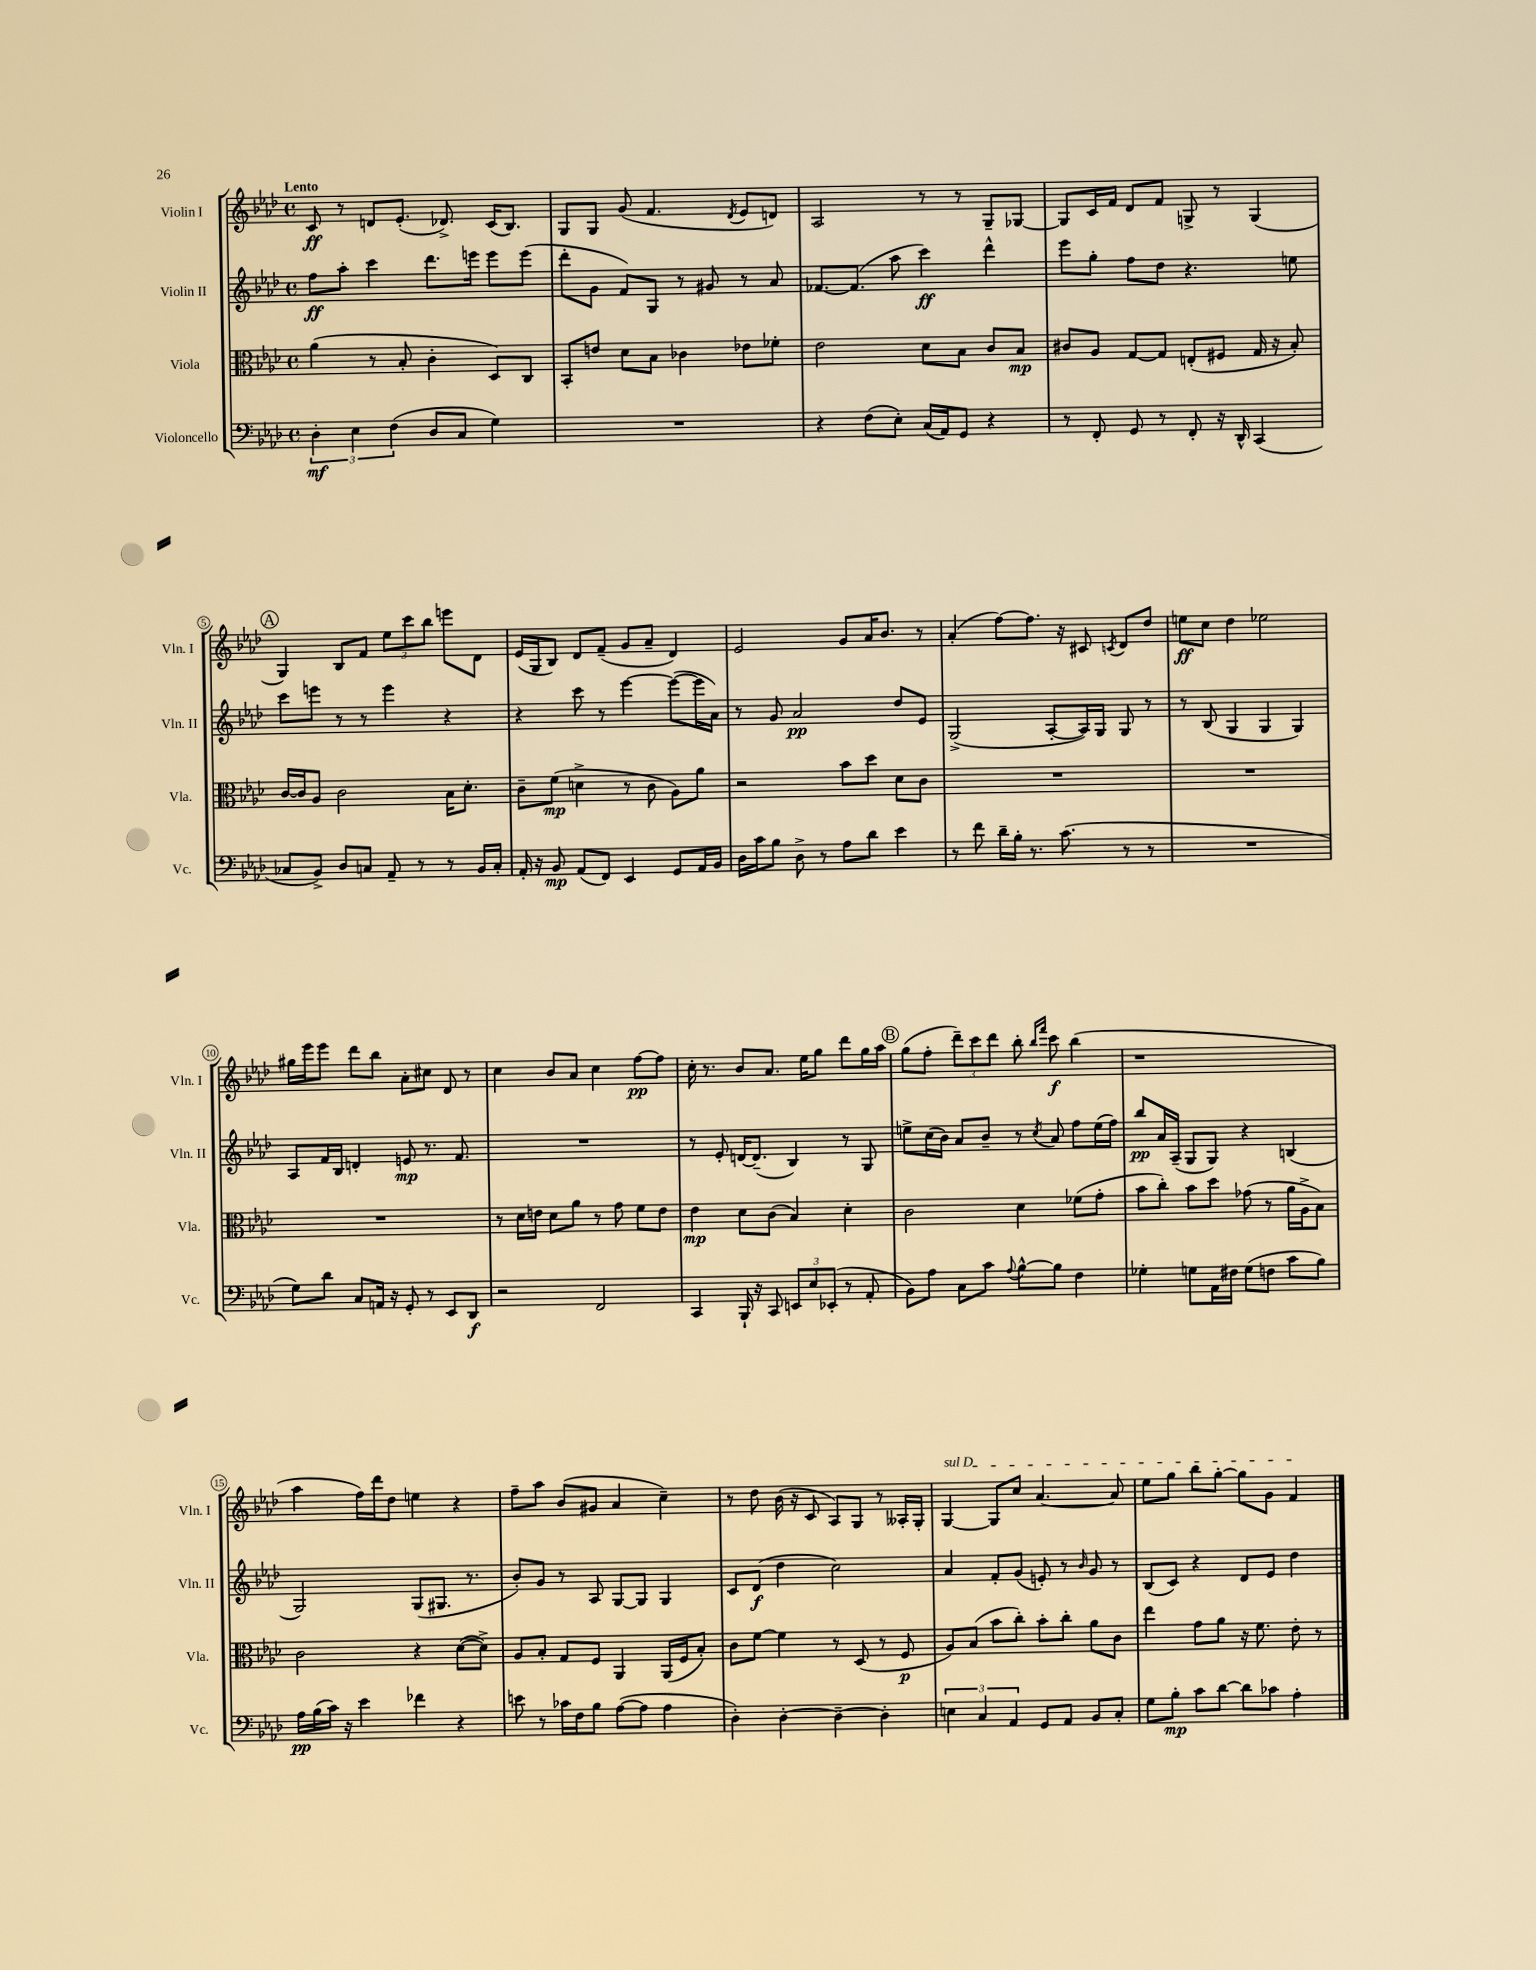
<<
\new StaffGroup <<
\new Staff = "s0" \with { instrumentName = "Violin I" shortInstrumentName = "Vln. I" } {
    \clef treble \key aes \major \defaultTimeSignature \time 4/4 \tempo "Lento"
    \autoBeamOff c'8\ff r8 d'8[ ees'8.]-.( des'8.->) c'16[( bes8.]) |
    g8[ g8] g'8( f'4. \acciaccatura { des'8 } ees'8[ d'8]) |
    aes2 r8 r8 g8[-- ges8]~ |
    ges8[ c'16 f'16] des'8[ f'8] g8-> r8 g4( |
    \mark \markup { \circle "A" } g4) bes8[ f'8] \tuplet 3/2 { ees''8[ c'''8 bes''8] } e'''8[ des'8] |
    ees'16[( g16 bes8]) des'8[ f'8]--( g'8[ aes'8]-- des'4) |
    ees'2 g'8[ aes'16 bes'8.] r8 |
    aes'4-.( f''8[~) f''8.] r16 cis'8 \acciaccatura { c'8 } des'8[ des''8] |
    e''8[\ff c''8] des''4 ees''2 |
    gis''16[ ees'''16 ees'''8] des'''8[ bes''8] aes'8[-. cis''8] des'8 r8 |
    c''4 bes'8[ aes'8] c''4 f''8[~\pp f''8] |
    c''16-. r8. bes'8[ aes'8.] ees''16[ g''8] des'''8[ g''16 aes''16] |
    \mark \markup { \circle "B" } g''8[( f''8]-. \tuplet 3/2 { des'''8[--) c'''8 des'''8] } bes''8-. \grace { bes''16[ f'''16] } c'''8\f bes''4( |
    r1 |
    aes''4 f''16[) des'''16 des''8] e''4 r4 |
    f''8[-- aes''8] bes'8[( gis'8] aes'4 c''4--) |
    r8 des''8 bes'16( r16 c'8 aes8[) g8] r8 aeses16[-. g16]-. |
    \once \override TextSpanner.bound-details.left.text = \markup { \italic "sul D" } g4~\startTextSpan g8[ c''8] aes'4.~ aes'8 |
    ees''8[ g''8] bes''8[ g''8]~-. g''8[ g'8] f'4\stopTextSpan \bar "|." |
}
\new Staff = "s1" \with { instrumentName = "Violin II" shortInstrumentName = "Vln. II" } {
    \clef treble \key aes \major \defaultTimeSignature \time 4/4
    \autoBeamOff f''8[\ff aes''8]-. c'''4 des'''8.[ e'''16] e'''8[ e'''8]( |
    des'''8[-. g'8] f'8[) g8] r8 gis'8 r8 aes'8 |
    fes'8.[~ fes'8.]( aes''8 c'''4\ff) des'''4-^ |
    ees'''8[ g''8]-. f''8[ des''8] r4. e''8 |
    \mark \markup { \circle "A" } c'''8[ e'''8] r8 r8 e'''4 r4 |
    r4 c'''8 r8 ees'''4~ ees'''8[~( ees'''16 aes'16]) |
    r8 g'8 aes'2\pp des''8[ ees'8] |
    g2->( aes8[~-. aes16) g16] g8 r8 |
    r8 bes8( g4 g4 g4) |
    aes8[ f'16 bes16] d'4-. e'8\mp r8. f'8. |
    R1 |
    r8 ees'8-. d'16[~ d'8.]--( bes4) r8 g8 |
    \mark \markup { \circle "B" } e''8[-> c''16( bes'16]) aes'8[ bes'8]-- r8 \acciaccatura { c''8 } aes'8 f''8[ e''16( f''16]) |
    bes''8[\pp aes'16 aes16]--( g8[ g8]) r4 b4( |
    g2) g8[( gis8.] r8. |
    bes'8[-.) g'8] r8 aes8 g8[~ g8] g4 |
    c'8[ des'8]\f( des''4 c''2) |
    aes'4 f'8[-. g'8]( e'8-.) r8 \grace { bes'16 } g'8 r8 |
    bes8[( c'8]) r4 des'8[ ees'8] des''4 \bar "|." |
}
\new Staff = "s2" \with { instrumentName = "Viola" shortInstrumentName = "Vla." } {
    \clef alto \key aes \major \defaultTimeSignature \time 4/4
    \autoBeamOff aes'4( r8 bes8-. c'4-. des8[) c8] |
    bes,8[-. e'8] des'8[ bes8] ces'4 ees'8[ fes'8]-. |
    ees'2 des'8[ bes8] c'8[ bes8]\mp |
    cis'8[ aes8] g8[~ g8] e8[-.( fis8] g16 r16 bes8-.) |
    \mark \markup { \circle "A" } c'16[~ c'16 aes8] c'2 bes16[ des'8.]-. |
    c'8[-- f'8]\mp( d'4-> r8 c'8 aes8[) aes'8] |
    r2 bes'8[ des''8] des'8[ c'8] |
    R1 |
    R1 |
    R1 |
    r8 des'16[ e'16] des'8[ aes'8] r8 g'8 f'8[ e'8] |
    ees'4\mp des'8[ c'8]( bes4) des'4-. |
    \mark \markup { \circle "B" } c'2 des'4 fes'8[( g'8]-. |
    bes'8[ c''8]-.) bes'8[ des''8] ges'8( r8 aes'16[ aes16-> bes8]) |
    c'2 r4 des'8[~( des'8]->) |
    aes8[ bes8]-. g8[ f8] aes,4 aes,16[( f16 bes8]-.) |
    c'8[ f'8]~ f'4 r8 des8( r8 f8\p |
    aes8[) bes8]( bes'8[ c''8]-.) bes'8[-. c''8]-. aes'8[ c'8] |
    ees''4 g'8[ aes'8] r16 f'8. ees'8-. r8 \bar "|." |
}
\new Staff = "s3" \with { instrumentName = "Violoncello" shortInstrumentName = "Vc." } {
    \clef bass \key aes \major \defaultTimeSignature \time 4/4
    \autoBeamOff \tuplet 3/2 { des4-.\mf ees4 f4( } des8[ c8] g4) |
    R1 |
    r4 f8[( ees8]-.) c16[( aes,16) g,8] r4 |
    r8 f,8-. g,8 r8 f,8-. r16 des,16-^ c,4( |
    \mark \markup { \circle "A" } ces8[ bes,8]->) des8[ c8] aes,8-- r8 r8 bes,16[ c16]-. |
    aes,16-. r16 bes,8\mp aes,8[( f,8]) ees,4 g,8[ aes,16 bes,16] |
    des16[ c'16 bes8] des8-> r8 aes8[ des'8] ees'4 |
    r8 f'8 des'16[-- bes16]-. r8. c'8.( r8 r8 |
    R1 |
    g8[) des'8] c8[ a,16] r16 g,8-. r8 ees,8[ des,8]\f |
    r2 f,2 |
    c,4 bes,,16-! r16 c,8 \tuplet 3/2 { e,8[ ees8 ees,8]-.( } r8 aes,8-. |
    \mark \markup { \circle "B" } bes,8[) aes8] c8[ c'8] \appoggiatura { aes8 } bes8[~-^ bes8] f4 |
    ges4-. g8[ aes,16 fis16] g8[( f8] c'8[ bes8]) |
    aes16[\pp bes16( c'16]) r16 ees'4 fes'4 r4 |
    e'8 r8 ces'16[ f16 bes8] aes8[~( aes8] aes4 |
    des4-.) des4~-. des4~-- des4-. |
    \tuplet 3/2 { e4 c4 aes,4 } g,8[ aes,8] bes,8[ c8]-. |
    g8[ bes8]-.\mp c'8[ des'8]~ des'8[ ces'8] aes4-. \bar "|." |
}
>>
>>
\layout { \context { \Score \override BarNumber.stencil = #(make-stencil-circler 0.1 0.3 ly:text-interface::print) } }
